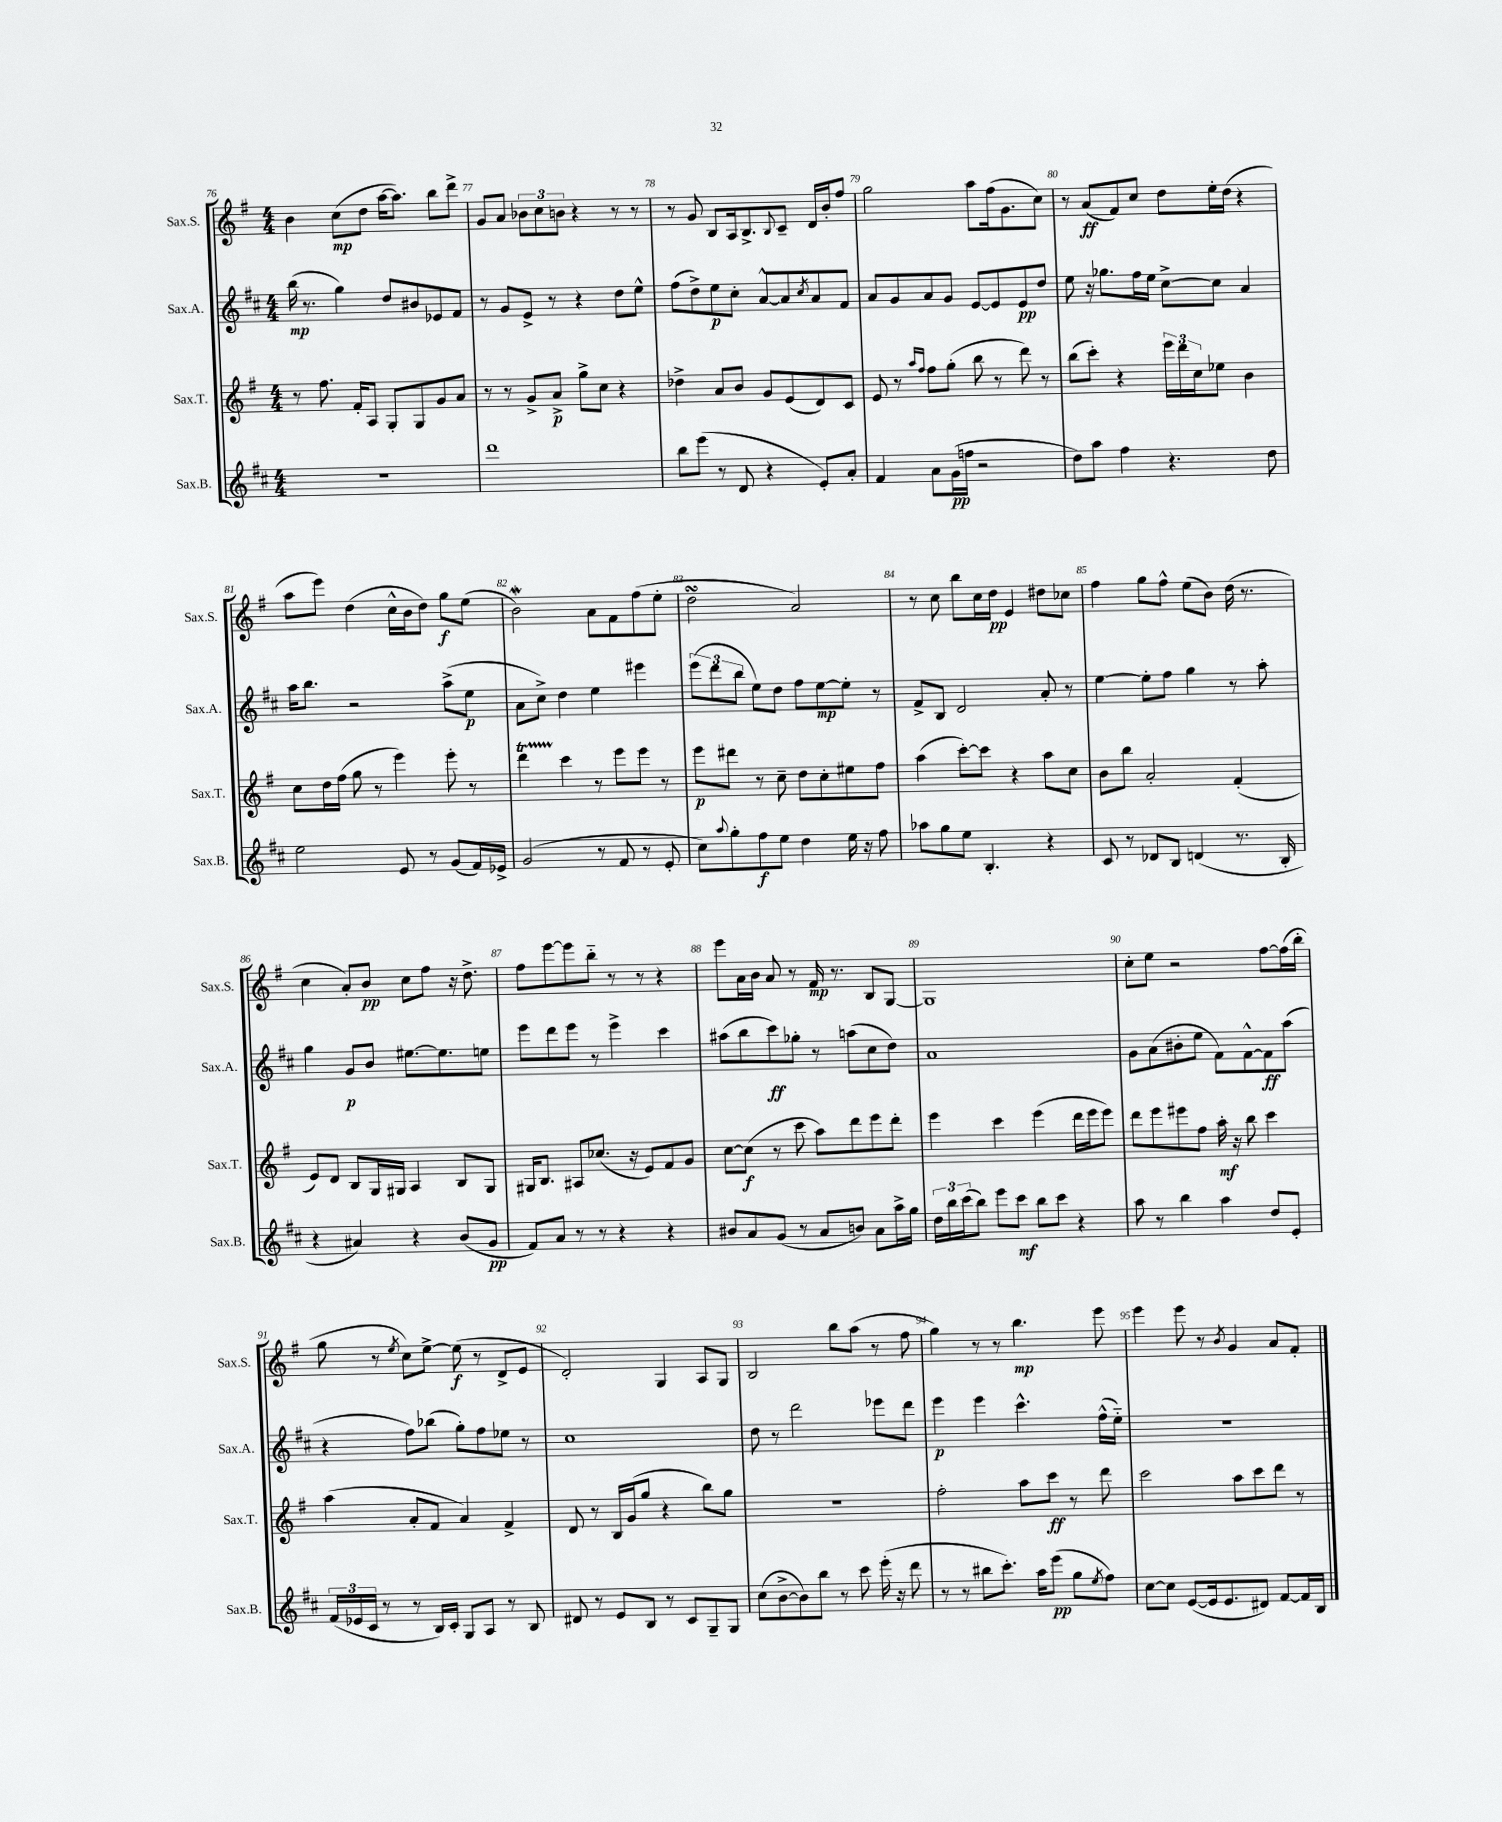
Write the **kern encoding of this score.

**kern	**dynam	**kern	**dynam	**kern	**dynam	**kern	**dynam
*part4	*part4	*part3	*part3	*part2	*part2	*part1	*part1
*staff4	*staff4	*staff3	*staff3	*staff2	*staff2	*staff1	*staff1
*I"Sax.B.	*	*I"Sax.T.	*	*I"Sax.A.	*	*I"Sax.S.	*
*I'Sax.B.	*	*I'Sax.T.	*	*I'Sax.A.	*	*I'Sax.S.	*
*clefG2	*	*clefG2	*	*clefG2	*	*clefG2	*
*k[f#c#]	*	*k[f#]	*	*k[f#c#]	*	*k[f#]	*
*M4/4	*	*M4/4	*	*M4/4	*	*M4/4	*
=76	=76	=76	=76	=76	=76	=76	=76
1r	.	8r	.	(16bb\	mp	4b\	.
.	.	.	.	8.r	.	.	.
.	.	8.ff#\	.	.	.	.	.
.	.	.	.	4gg\)	.	(8cc\L	mp
.	.	16f#'/KL	.	.	.	.	.
.	.	8A/J	.	.	.	8dd\J	.
.	.	8G'/L	.	8dd/L	.	[16aa\KL	.
.	.	.	.	.	.	8.aa\J])	.
.	.	8G/	.	8b#X/	.	.	.
.	.	8g/	.	8e-X/	.	8bb\L	.
.	.	8a/J	.	8f#/J	.	8ddd^\J	.
=77	=77	=77	=77	=77	=77	=77	=77
1ddd	.	8r	.	8r	.	8g/L	.
.	.	8r	.	8g/L	.	8a/J	.
.	.	8g^/L	.	8e^/J	.	12b-X\L	.
.	.	.	.	.	.	12cc\	.
.	.	8a^/J	p	8r	.	.	.
.	.	.	.	.	.	12bn\J	.
.	.	8gg^\L	.	4r	.	4r	.
.	.	8cc\J	.	.	.	.	.
.	.	4r	.	8dd\L	.	8r	.
.	.	.	.	8ee^^\J	.	8r	.
=78	=78	=78	=78	=78	=78	=78	=78
8bb\L	.	4dd-X^\	.	(8ff#\L	.	8r	.
(8eee\J	.	.	.	8dd^\)	.	8g/	.
8r	.	8a/L	.	8ee\	p	8B/L	.
8d/	.	8b/J	.	8cc#'\J	.	16A/k	.
.	.	.	.	.	.	8.B^/	.
4r	.	8g/L	.	[8a^^/L	.	.	.
.	.	.	.	.	.	8qqB/	.
.	.	(8e/	.	8a/]	.	8c~/J	.
.	.	.	.	8qcc#/	.	.	.
8e'/L)	.	8d/)	.	8a/	.	16d/LL	.
.	.	.	.	.	.	16b'/J	.
8a'/J	.	8c/J	.	8f#/J	.	8ff#/J	.
=79	=79	=79	=79	=79	=79	=79	=79
4f#/	.	8e/	.	8a/L	.	2gg\	.
.	.	8r	.	8g/	.	.	.
.	.	16qqaa/LL	.	.	.	.	.
.	.	16qqff#/JJ	.	.	.	.	.
8a\L	.	8ff#\L	.	8a/	.	.	.
(16g\L	pp	(8gg'\J	.	8g/J	.	.	.
16ffn\JJ	.	.	.	.	.	.	.
2r	.	8bb\	.	[8e/L	.	8aa\L	.
.	.	8r	.	8e/]	.	(16ff#\k	.
.	.	.	.	.	.	8.g\	.
.	.	8ddd\)	.	8e/	pp	.	.
.	.	8r	.	8dd/J	.	8cc\J)	.
=80	=80	=80	=80	=80	=80	=80	=80
8dd\L)	.	(8bb\L	.	8ee\	.	8r	.
8aa\J	.	8ccc'\J)	.	16r	.	(8a/L	ff
.	.	.	.	8.gg-X\L	.	.	.
4ff#\	.	4r	.	.	.	8f#/)	.
.	.	.	.	16ff#\L	.	8cc/J	.
.	.	.	.	16ee\JJ	.	.	.
4.r	.	24eee\LL	.	[8cc#^\L	.	8dd\L	.
.	.	24ddd\	.	.	.	.	.
.	.	24cc\J	.	.	.	.	.
.	.	8ee-X\J	.	8cc#\J]	.	16ee'\L	.
.	.	.	.	.	.	(16dd\JJ	.
.	.	4b\	.	4a/	.	4r	.
8dd\	.	.	.	.	.	.	.
!!LO:LB:g=z
=81	=81	=81	=81	=81	=81	=81	=81
2ee\	.	8cc\L	.	16aa\KL	.	8aa\L	.
.	.	.	.	8.bb\J	.	.	.
.	.	16dd\L	.	.	.	8eee\J)	.
.	.	(16ff#\JJ	.	.	.	.	.
.	.	8gg\	.	2r	.	(4dd\	.
.	.	8r	.	.	.	.	.
8e/	.	4eee\)	.	.	.	16cc^^\LL	.
.	.	.	.	.	.	16b\J	.
8r	.	.	.	.	.	8dd\J)	.
(8g/L	.	8eee'\	.	(8aa^\L	.	8gg\L	f
16f#/L)	.	8r	.	8ee\J	p	(8ee\J	.
16e-X^/JJ	.	.	.	.	.	.	.
=82	=82	=82	=82	=82	=82	=82	=82
(2g/	.	4dddT\	.	8a\L	.	2bW\)	.
.	.	.	.	8cc#^\J)	.	.	.
.	.	4ccc\	.	4dd\	.	.	.
8r	.	8r	.	4ee\	.	8a\L	.
8f#/	.	8eee\L	.	.	.	8f#\	.
8r	.	8eee\J	.	4eee#X\	.	(8ff#\	.
8e'/	.	8r	.	.	.	8ee'\J	.
=83	=83	=83	=83	=83	=83	=83	=83
8cc#\L)	.	8eee\L	p	(12eee\L	.	2ddsSSS\	.
.	.	.	.	12ddd\	.	.	.
8qqaa/	.	.	.	.	.	.	.
8gg'\	.	8ddd#X\J	.	.	.	.	.
.	.	.	.	12bb\J	.	.	.
8ff#\	f	8r	.	8ee\L)	.	.	.
8ee\J	.	8cc~\	.	8dd\J	.	.	.
4dd\	.	8dd\L	.	8ff#\L	.	2a/)	.
.	.	8cc'\	.	[8ee\	mp	.	.
16ee\	.	8ee#X\	.	8ee'\J]	.	.	.
16r	.	.	.	.	.	.	.
8ff#\	.	8ff#\J	.	8r	.	.	.
=84	=84	=84	=84	=84	=84	=84	=84
8aa-X\L	.	(4aa\	.	8f#^/L	.	8r	.
8gg\	.	.	.	8B/J	.	8cc\	.
8ee\J	.	[8ccc'\L)	.	2d/	.	8bb\L	.
4.B'/	.	8ccc\J]	.	.	.	16cc\L	.
.	.	.	.	.	.	16dd\JJ	pp
.	.	4r	.	.	.	4e/	.
4r	.	8aa\L	.	8a'/	.	8dd#X\L	.
.	.	8cc\J	.	8r	.	8cc-X\J	.
=85	=85	=85	=85	=85	=85	=85	=85
8c#/	.	8b\L	.	[4ee\	.	4ff#\	.
8r	.	8bb\J	.	.	.	.	.
8d-X/L	.	2a'/	.	8ee'\L]	.	8gg\L	.
8B/J	.	.	.	8ff#\J	.	8ff#^^\J	.
(4dn/	.	.	.	4gg\	.	(8ee\L	.
.	.	.	.	.	.	8b\J)	.
8.r	.	(4f#'/	.	8r	.	(16dd\	.
.	.	.	.	.	.	8.r	.
.	.	.	.	8aa'\	.	.	.
16B'/	.	.	.	.	.	.	.
!!LO:LB:g=z
=86	=86	=86	=86	=86	=86	=86	=86
4r	.	8e/L)	.	4gg\	.	4cc\	.
.	.	8d/J	.	.	.	.	.
4a#X/)	.	8B/L	.	8g/L	p	8a'/L)	.
.	.	16G/L	.	8b/J	.	8b/J	pp
.	.	16G#X/JJ	.	.	.	.	.
4r	.	4A/	.	[8.ee#X\L	.	8cc\L	.
.	.	.	.	.	.	8ff#\J	.
.	.	.	.	8.ee#\]	.	.	.
(8b/L	.	8B/L	.	.	.	16r	.
.	.	.	.	.	.	8.dd^\	.
8g/J	pp	8G#/J	.	8een\J	.	.	.
=87	=87	=87	=87	=87	=87	=87	=87
8f#/L)	.	16G#X/KL	.	8eee\L	.	8ff#\L	.
.	.	8.B/J	.	.	.	.	.
8a/J	.	.	.	8ddd\	.	[8eee\	.
8r	.	8A#X/L	.	8eee\J	.	8eee\]	.
8r	.	(8.cc-X/J	.	8r	.	8bb\J	.
4r	.	.	.	4eee^\	.	8r	.
.	.	16r	.	.	.	.	.
.	.	8e/L)	.	.	.	8r	.
4r	.	8f#/	.	4ccc#\	.	4r	.
.	.	8g/J	.	.	.	.	.
=88	=88	=88	=88	=88	=88	=88	=88
8b#X/L	.	[8cc\L	.	(8aa#X\L	.	8eee\L	.
8a/	.	(8cc\J]	f	8bb\	.	16a\L	.
.	.	.	.	.	.	16b\JJ	.
(8g/J	.	8r	.	8ccc#\)	ff	8a/	.
8r	.	8ccc\	.	8gg-X'\J	.	8r	.
8a/L	.	8aa\L)	.	8r	.	16f#/	mp
.	.	.	.	.	.	8.r	.
8bn/J)	.	8ddd\	.	(8aan\L	.	.	.
8a\L	.	8eee\	.	8cc#\	.	8B/L	.
16aa^\L	.	8ddd'\J	.	8dd\J)	.	[8G/J	.
16gg\JJ	.	.	.	.	.	.	.
=89	=89	=89	=89	=89	=89	=89	=89
24dd\LL	.	4eee\	.	1a	.	1G]	.
24bb\	.	.	.	.	.	.	.
(24ccc#\J	.	.	.	.	.	.	.
8bb\J)	.	.	.	.	.	.	.
8eee\L	.	4ccc\	.	.	.	.	.
8ccc#\J	mf	.	.	.	.	.	.
8bb\L	.	(4eee\	.	.	.	.	.
8ccc#\J	.	.	.	.	.	.	.
4r	.	16ddd\LL	.	.	.	.	.
.	.	16eee\J	.	.	.	.	.
.	.	8eee\J)	.	.	.	.	.
=90	=90	=90	=90	=90	=90	=90	=90
8aa\	.	8ddd\L	.	8g\L	.	8cc'\L	.
8r	.	8eee\	.	(8a\	.	8ee\J	.
4bb\	.	8eee#X\	.	8b#X'\	.	2r	.
.	.	8ff#\J	.	8ee\J	.	.	.
4aa\	.	16aa'\	mf	8f#\L)	.	.	.
.	.	16r	.	.	.	.	.
.	.	8bb\	.	[8f#^^\	.	.	.
8dd/L	.	4ccc\	.	8f#\]	ff	[8ff#\L	.
8e'/J	.	.	.	(8aa\J	.	(16ff#\L]	.
.	.	.	.	.	.	16bb'\JJ	.
!!LO:LB:g=z
=91	=91	=91	=91	=91	=91	=91	=91
(24f#/LL	.	(4aa\	.	4r	.	8gg\	.
24e-X/	.	.	.	.	.	.	.
24c#/JJ	.	.	.	.	.	.	.
8r	.	.	.	.	.	8r	.
.	.	.	.	.	.	8qee/	.
8r	.	8a'/L	.	8ff#\L)	.	8cc\L)	.
16B/LL)	.	8f#/J	.	(8bb-X\J	.	[8ee^\J	.
16c#'/JJ	.	.	.	.	.	.	.
8G/L	.	4a/)	.	8gg'\L)	.	(8ee\]	f
8A/J	.	.	.	8ff#\	.	8r	.
8r	.	4f#^/	.	8ee-X\J	.	8d^/L	.
8B/	.	.	.	8r	.	8e/J	.
=92	=92	=92	=92	=92	=92	=92	=92
8d#X/	.	8d/	.	1cc#	.	2d'/)	.
8r	.	8r	.	.	.	.	.
8e/L	.	16B/LL	.	.	.	.	.
.	.	(16g/J	.	.	.	.	.
8B/J	.	8gg/J	.	.	.	.	.
8r	.	4r	.	.	.	4G/	.
8c#/L	.	.	.	.	.	.	.
8G~/	.	8bb\L)	.	.	.	8A/L	.
8G/J	.	8gg\J	.	.	.	8G/J	.
=93	=93	=93	=93	=93	=93	=93	=93
(8cc#\L	.	1r	.	8dd\	.	2B/	.
[8b^\	.	.	.	8r	.	.	.
8b\])	.	.	.	2ddd\	.	.	.
8bb\J	.	.	.	.	.	.	.
8r	.	.	.	.	.	8bb\L	.
8ccc#\	.	.	.	.	.	(8aa\J	.
(16eee'\	.	.	.	8eee-X\L	.	8r	.
16r	.	.	.	.	.	.	.
8ddd\	.	.	.	8ddd\J	.	8ff#\	.
=94	=94	=94	=94	=94	=94	=94	=94
8r	.	2ff#'\	.	4eee\	p	4gg\)	.
8r	.	.	.	.	.	.	.
8bb#X\L	.	.	.	4eee\	.	8r	.
8.ccc#'\J)	.	.	.	.	.	8r	.
.	.	8aa\L	.	4.ccc#^^\	.	4.bb\	mp
16aa\KL	.	.	.	.	.	.	.
(8eee\J	pp	8ccc\J	ff	.	.	.	.
8gg\L	.	8r	.	.	.	.	.
8qee/	.	.	.	.	.	.	.
8ff#\J)	.	8ddd\	.	(16ff#^^\LL	.	8eee\	.
.	.	.	.	16ee\JJ)	.	.	.
=95	=95	=95	=95	=95	=95	=95	=95
[8cc#\L	.	2ccc\	.	1r	.	4eee\	.
8cc#\J]	.	.	.	.	.	.	.
([8e/L	.	.	.	.	.	8eee\	.
16e/k]	.	.	.	.	.	8r	.
8.e/	.	.	.	.	.	.	.
.	.	.	.	.	.	8qb/	.
.	.	8aa\L	.	.	.	4g/	.
8d#X/J)	.	8ccc\	.	.	.	.	.
[8f#/L	.	8ddd\J	.	.	.	8a/L	.
16f#/L]	.	8r	.	.	.	8f#'/J	.
16B/JJ	.	.	.	.	.	.	.
==	==	==	==	==	==	==	==
*-	*-	*-	*-	*-	*-	*-	*-
